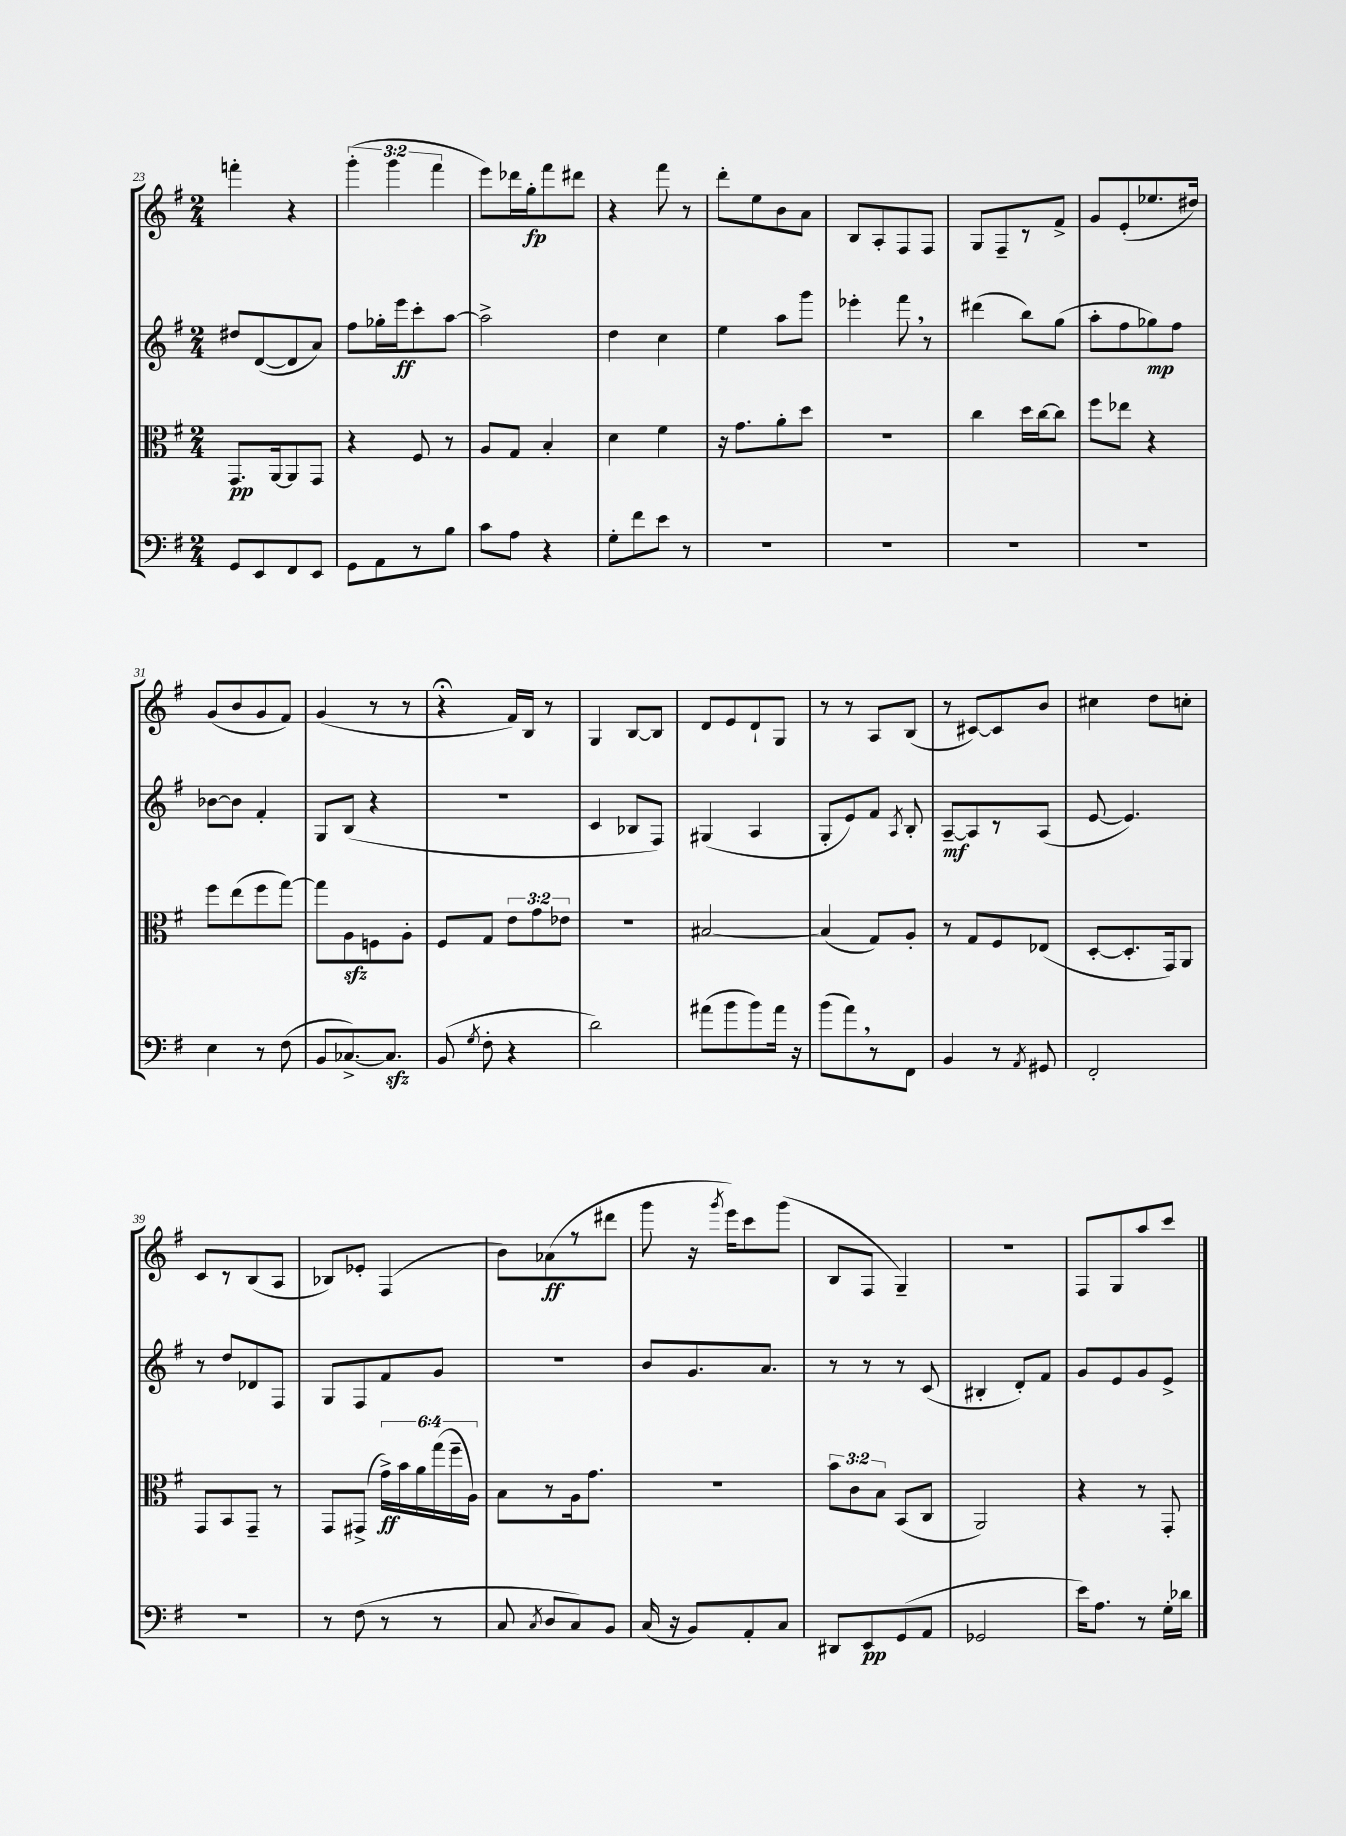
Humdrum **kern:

**kern	**dynam	**kern	**dynam	**kern	**dynam	**kern	**dynam
*part4	*part4	*part3	*part3	*part2	*part2	*part1	*part1
*staff4	*staff4	*staff3	*staff3	*staff2	*staff2	*staff1	*staff1
*clefF4	*	*clefC3	*	*clefG2	*	*clefG2	*
*k[f#]	*	*k[f#]	*	*k[f#]	*	*k[f#]	*
*M2/4	*	*M2/4	*	*M2/4	*	*M2/4	*
=23	=23	=23	=23	=23	=23	=23	=23
8GG/L	.	8.GG/L	pp	8dd#X/L	.	4fffn'\	.
8EE/	.	.	.	([8d/	.	.	.
.	.	[16AA/k	.	.	.	.	.
8FF#/	.	8AA/]	.	8d/]	.	4r	.
8EE/J	.	8GG/J	.	8a/J)	.	.	.
=24	=24	=24	=24	=24	=24	=24	=24
8GG\L	.	4r	.	8ff#\L	.	(6ggg'\	.
8AA\	.	.	.	16gg-X'\L	.	.	.
.	.	.	.	.	.	6ggg\	.
.	.	.	.	16eee\J	ff	.	.
8r	.	8F#/	.	8ccc'\	.	.	.
.	.	.	.	.	.	6fff#\	.
8B\J	.	8r	.	[8aa\J	.	.	.
=25	=25	=25	=25	=25	=25	=25	=25
8c\L	.	8A/L	.	2aa^\]	.	8eee\L)	.
8A\J	.	8G/J	.	.	.	16ddd-X\L	.
.	.	.	.	.	.	16gg'\J	fp
4r	.	4B'/	.	.	.	8fff#\	.
.	.	.	.	.	.	8ddd#X\J	.
=26	=26	=26	=26	=26	=26	=26	=26
8G'\L	.	4d\	.	4dd\	.	4r	.
8f#\	.	.	.	.	.	.	.
8e\J	.	4f#\	.	4cc\	.	8fff#\	.
8r	.	.	.	.	.	8r	.
=27	=27	=27	=27	=27	=27	=27	=27
2r	.	16r	.	4ee\	.	8ddd'\L	.
.	.	8.g\L	.	.	.	.	.
.	.	.	.	.	.	8ee\	.
.	.	8a'\	.	8aa\L	.	8b\	.
.	.	8dd\J	.	8ggg\J	.	8a\J	.
=28	=28	=28	=28	=28	=28	=28	=28
2r	.	2r	.	4eee-X'\	.	8B/L	.
.	.	.	.	.	.	8A'/	.
.	.	.	.	8fff#,\	.	8F#/	.
.	.	.	.	8r	.	8F#/J	.
=29	=29	=29	=29	=29	=29	=29	=29
2r	.	4cc\	.	(4ddd#X\	.	8G/L	.
.	.	.	.	.	.	8F#~/	.
.	.	16dd\LL	.	8bb\L)	.	8r	.
.	.	[16cc\J	.	.	.	.	.
.	.	8cc\J]	.	(8gg\J	.	8f#^/J	.
=30	=30	=30	=30	=30	=30	=30	=30
2r	.	8ff#\L	.	8aa'\L	.	8g/L	.
.	.	8ee-X\J	.	8ff#\	.	(8e'/	.
.	.	4r	.	8gg-X\)	mp	8.ee-X/	.
.	.	.	.	8ff#\J	.	.	.
.	.	.	.	.	.	16dd#X/Jk)	.
!!LO:LB:g=z
=31	=31	=31	=31	=31	=31	=31	=31
4E\	.	8ff#\L	.	[8b-X\L	.	(8g/L	.
.	.	(8ee\	.	8b-\J]	.	8b/	.
8r	.	8ff#\	.	4f#'/	.	8g/	.
(8F#\	.	[8gg\J)	.	.	.	8f#/J)	.
=32	=32	=32	=32	=32	=32	=32	=32
8BB/L	.	8gg\L]	.	8G/L	.	(4g/	.
[8.C-X^/)	.	8Azz\	.	(8B/J	.	.	.
.	.	8Fn\	.	4r	.	8r	.
8.C-zz/J]	.	.	.	.	.	.	.
.	.	8A'\J	.	.	.	8r	.
=33	=33	=33	=33	=33	=33	=33	=33
(8BB/	.	8F#/L	.	2r	.	4r;<	.
8qG/	.	.	.	.	.	.	.
8F#'\	.	8G/J	.	.	.	.	.
4r	.	12e\L	.	.	.	16f#/LL)	.
.	.	.	.	.	.	16B/JJ	.
.	.	12g\	.	.	.	.	.
.	.	.	.	.	.	8r	.
.	.	12e-X\J	.	.	.	.	.
=34	=34	=34	=34	=34	=34	=34	=34
2d\)	.	2r	.	4c/	.	4G/	.
.	.	.	.	8B-X/L	.	[8B/L	.
.	.	.	.	8F#/J)	.	8B/J]	.
=35	=35	=35	=35	=35	=35	=35	=35
(8a#X\L	.	[2B#X/	.	(4G#X/	.	8d/L	.
8b\	.	.	.	.	.	8e/	.
8b\)	.	.	.	4A/	.	8d`/	.
16a#\Jk	.	.	.	.	.	8G/J	.
16r	.	.	.	.	.	.	.
=36	=36	=36	=36	=36	=36	=36	=36
(8b\L	.	(4B#/]	.	8G'/L	.	8r	.
8a,\)	.	.	.	8e/)	.	8r	.
8r	.	8G/L)	.	8f#/J	.	8A/L	.
.	.	.	.	8qA/	.	.	.
8FF#\J	.	8A'/J	.	8B'/	.	(8B/J	.
=37	=37	=37	=37	=37	=37	=37	=37
4BB/	.	8r	.	[8A~/L	mf	8r	.
.	.	8G/L	.	8A/]	.	[8c#X/L)	.
8r	.	8F#/	.	8r	.	8c#/]	.
8qAA/	.	.	.	.	.	.	.
8GG#X/	.	(8E-X/J	.	(8A/J	.	8b/J	.
=38	=38	=38	=38	=38	=38	=38	=38
2FF#'/	.	[8D'/L	.	[8e/	.	4cc#X\	.
.	.	8.D'/]	.	4.e/])	.	.	.
.	.	.	.	.	.	8dd\L	.
.	.	16GG/k)	.	.	.	.	.
.	.	8AA/J	.	.	.	8ccn'\J	.
!!LO:LB:g=z
=39	=39	=39	=39	=39	=39	=39	=39
2r	.	8GG/L	.	8r	.	8c/L	.
.	.	8BB/	.	8dd/L	.	8r	.
.	.	8GG~/J	.	8d-X/	.	(8B/	.
.	.	8r	.	8F#/J	.	8A/J	.
=40	=40	=40	=40	=40	=40	=40	=40
8r	.	8GG/L	.	8G/L	.	8B-X/L)	.
(8F#\	.	(8GG#X^/J	.	8F#/	.	8e-X'/J	.
8r	.	24g^\LL)	ff	8f#/	.	(4F#/	.
.	.	24b\	.	.	.	.	.
.	.	24a\	.	.	.	.	.
8r	.	(24gg\	.	8g/J	.	.	.
.	.	24ff#~\	.	.	.	.	.
.	.	24A\JJ)	.	.	.	.	.
=41	=41	=41	=41	=41	=41	=41	=41
8C/	.	8B\L	.	2r	.	8b\L)	.
8qC/	.	.	.	.	.	.	.
8D/L	.	8r	.	.	.	(8a-X\	ff
8C/)	.	16A\k	.	.	.	8r	.
.	.	8.g\J	.	.	.	.	.
8BB/J	.	.	.	.	.	8ddd#X\J	.
=42	=42	=42	=42	=42	=42	=42	=42
(16C/	.	2r	.	8b/L	.	8ggg\	.
16r	.	.	.	.	.	.	.
8BB/L)	.	.	.	8.g/	.	16r	.
.	.	.	.	.	.	8qggg/	.
.	.	.	.	.	.	16eee\KL)	.
8AA'/	.	.	.	.	.	8ccc\	.
.	.	.	.	8.a/J	.	.	.
8C/J	.	.	.	.	.	(8ggg\J	.
=43	=43	=43	=43	=43	=43	=43	=43
8DD#X/L	.	12b\L	.	8r	.	8B/L	.
.	.	12c\	.	.	.	.	.
8EE/	pp	.	.	8r	.	8F#/J	.
.	.	12B\J	.	.	.	.	.
(8GG/	.	(8BB/L	.	8r	.	4G~/)	.
8AA/J	.	8C/J	.	(8c/	.	.	.
=44	=44	=44	=44	=44	=44	=44	=44
2GG-X/	.	2AA/)	.	4B#X'/	.	2r	.
.	.	.	.	8d'/L)	.	.	.
.	.	.	.	8f#/J	.	.	.
=45	=45	=45	=45	=45	=45	=45	=45
16e\KL)	.	4r	.	8g/L	.	8F#/L	.
8.A\J	.	.	.	.	.	.	.
.	.	.	.	8e/	.	8G/	.
8r	.	8r	.	8g/	.	8aa/	.
16G'\LL	.	8GG'/	.	8e^/J	.	8ccc/J	.
16d-X\JJ	.	.	.	.	.	.	.
==	==	==	==	==	==	==	==
*-	*-	*-	*-	*-	*-	*-	*-
